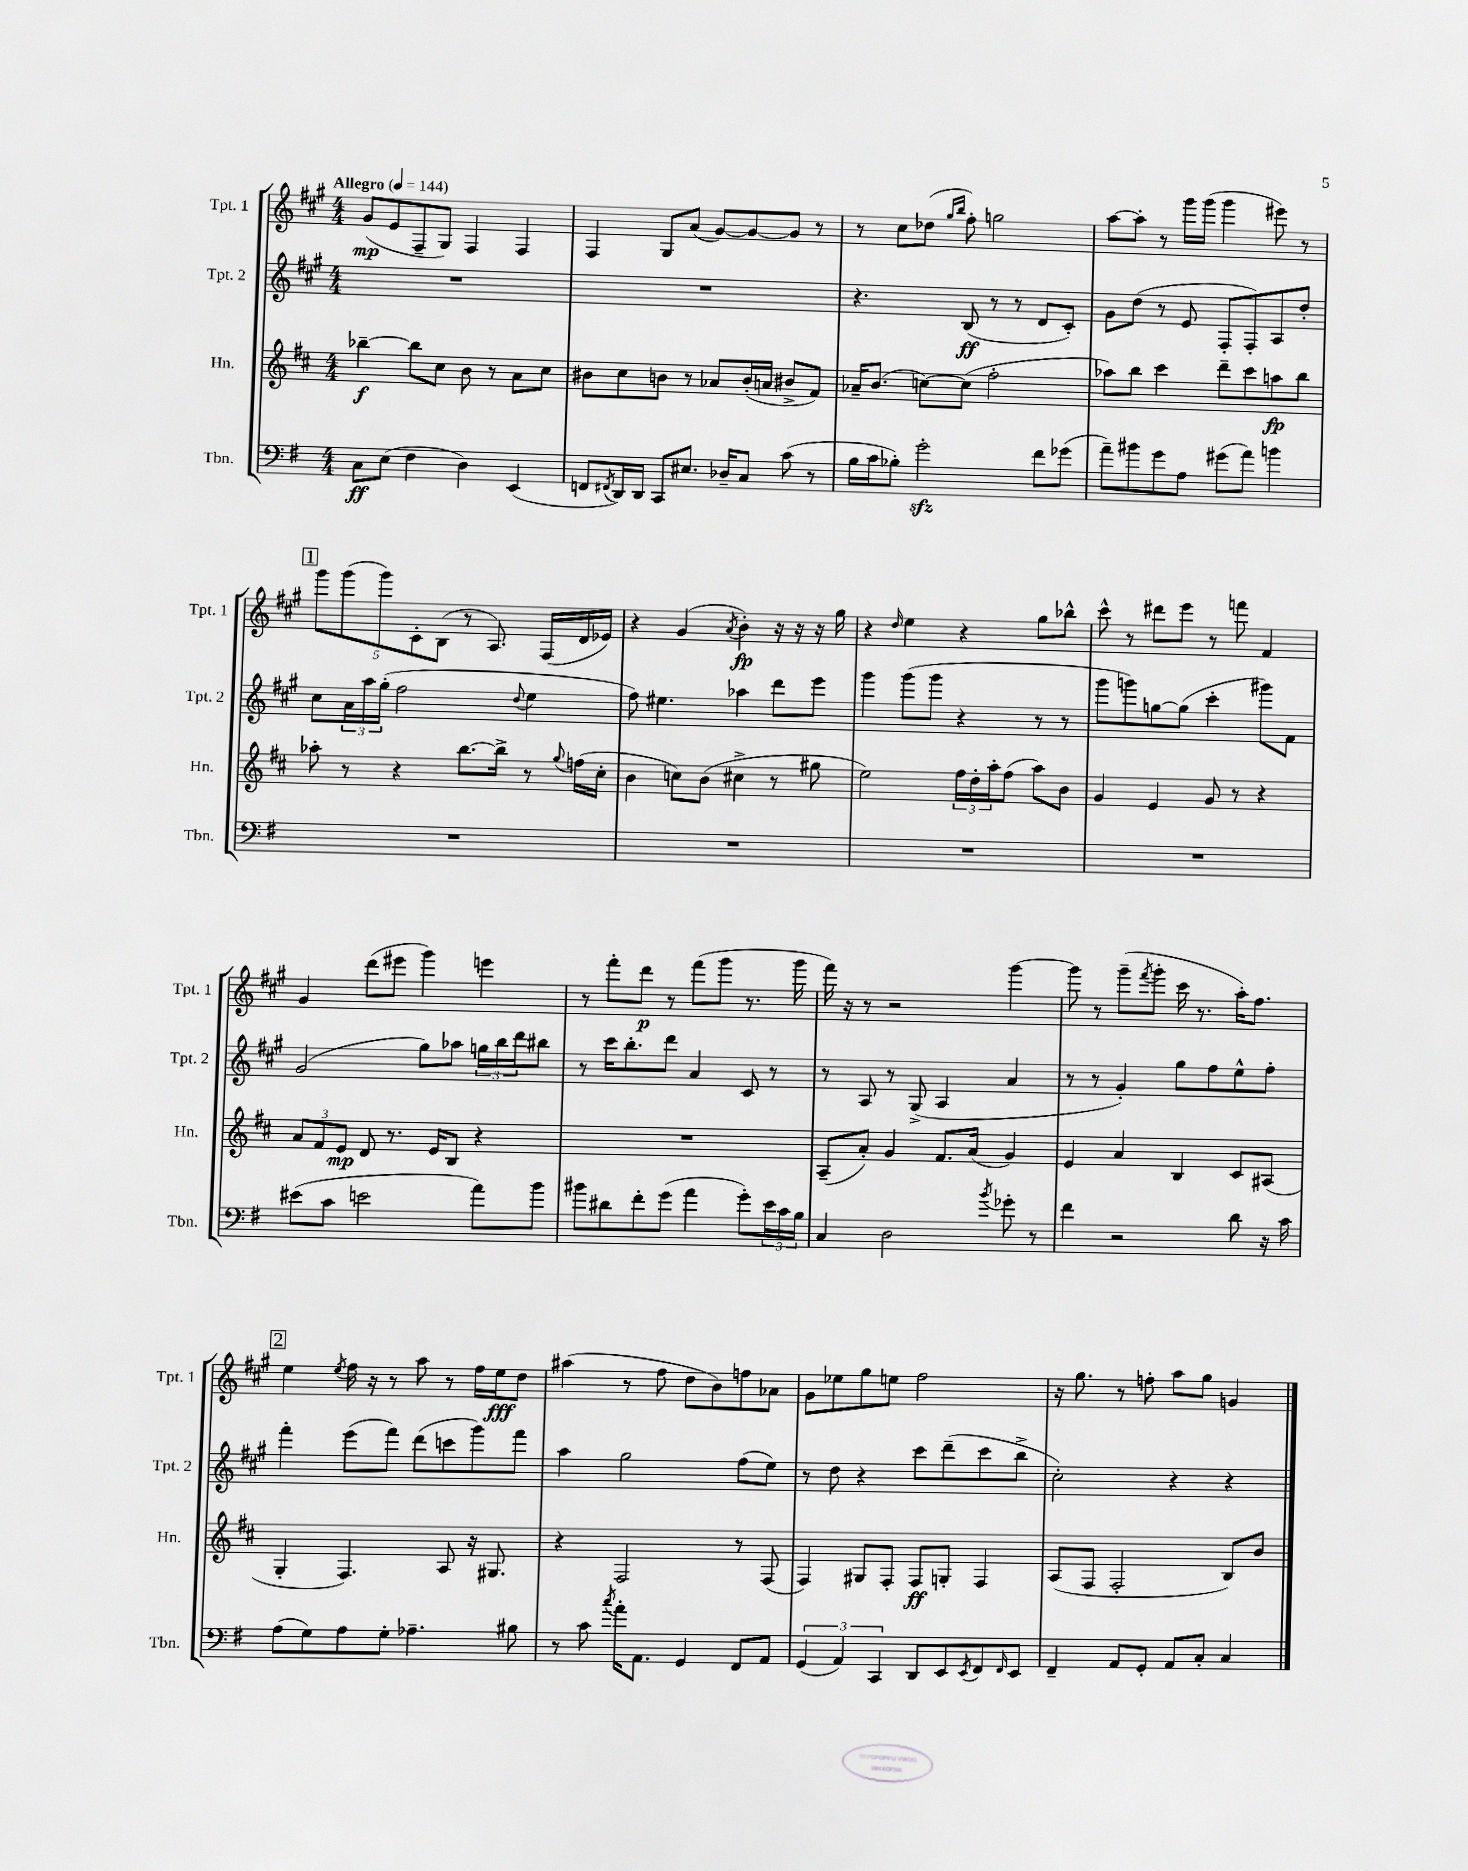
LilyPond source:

<<
\new StaffGroup <<
\new Staff = "s0" \with { instrumentName = "Tpt. 1" shortInstrumentName = "Tpt. 1" } {
    \clef treble \key a \major \numericTimeSignature \time 4/4 \tempo "Allegro" 4 = 144
    gis'8\mp( e'8 fis8-- gis8) fis4 fis4 |
    fis4 gis8 a'8( gis'8~) gis'8~ gis'8 r8 |
    r8 cis''8 des''8( \grace { gis''16 b''16 } fis''8-.) g''2 |
    a''8~ a''8-. r8 gis'''16 gis'''16( gis'''4 eis'''8) r8 |
    \mark \markup { \box "1" } \tuplet 5/4 { gis'''8 gis'''8( gis'''8) cis'8-. b8( } r8 a8.) fis16( d'16 ees'16) |
    r4 gis'4( \acciaccatura { a'8 } b'4-.\fp) r16 r16 r16 gis''16 |
    r4 \grace { d''16 } e''4 r4 gis''8 bes''8-^ |
    cis'''8-^ r8 dis'''8 e'''8 r8 f'''8 fis'4 |
    gis'4 d'''8( eis'''8 gis'''4) e'''4 |
    r8 fis'''8-. d'''8\p r8 fis'''8( gis'''8 r8. gis'''16 |
    fis'''16) r16 r8 r2 gis'''4~ |
    gis'''8 r8 gis'''8--( \acciaccatura { fis'''8 } gis'''8-. cis'''16 r8. a''16-.) fis''8. |
    \mark \markup { \box "2" } e''4 \acciaccatura { e''8 } fis''16 r16 r8 a''8 r8 fis''16 e''16\fff d''8 |
    ais''4( r8 fis''8 d''8 b'8) f''8 aes'8 |
    gis'8 ees''8 gis''8 e''8 fis''2 |
    r16 gis''8. r8 f''8-. a''8 gis''8 g'4 \bar "|." |
}
\new Staff = "s1" \with { instrumentName = "Tpt. 2" shortInstrumentName = "Tpt. 2" } {
    \clef treble \key a \major \numericTimeSignature \time 4/4
    R1 |
    R1 |
    r4. b8\ff( r8 r8 d'8 cis'8-.) |
    gis'8 d''8( r8 e'8 fis8-. fis8-.) a8 d''8-. |
    \mark \markup { \box "1" } cis''8 \tuplet 3/2 { a'16 a''16 gis''16-.( } fis''2 \appoggiatura { d''8 } e''4 |
    fis''8) eis''4. aes''4 d'''8 e'''8 |
    gis'''4 gis'''8( gis'''8 r4 r8 r8 |
    gis'''8 g'''8) g''8~ g''8( cis'''4-. gis'''8) fis'8 |
    gis'2( gis''8) aes''8 \tuplet 3/2 { g''16 b''16 d'''16 } bis''8 |
    r8 cis'''16 b''8.-. d'''8 a'4 cis'8 r8 |
    r8 a8 r8 gis8->( a4 a'4 |
    r8 r8 gis'4-.) gis''8 fis''8 e''8-^ fis''8-. |
    \mark \markup { \box "2" } fis'''4-. e'''8( fis'''8) d'''8( c'''8 gis'''8) fis'''8 |
    a''4 gis''2 fis''8( e''8) |
    r8 d''8 r4 cis'''8 d'''8--( cis'''8 b''8-> |
    cis''2-.) r4 r4 \bar "|." |
}
\new Staff = "s2" \with { instrumentName = "Hn." shortInstrumentName = "Hn." } {
    \clef treble \key d \major \numericTimeSignature \time 4/4
    bes''4~--\f bes''8 cis''8 b'8 r8 a'8 cis''8 |
    bis'8 cis''8 b'8 r8 aes'8 b'16-.( a'16 bis'8-> fis'8) |
    aes'16-- b'8.( c''8~) c''8( fis''2-. |
    aes''8) b''8 cis'''4 d'''8-- cis'''8 a''8\fp b''8 |
    \mark \markup { \box "1" } aes''8-. r8 r4 b''8.~ b''16-> r8 \appoggiatura { g''8 } f''16( cis''16-. |
    b'4 c''8) b'8( cis''4-> r8 gis''8 |
    e''2) \tuplet 3/2 { fis''16 d''16-. a''16-. } fis''8( a''8) b'8 |
    g'4 e'4 g'8 r8 r4 |
    \tuplet 3/2 { a'8 fis'8 e'8\mp } d'8 r8. e'16 b8 r4 |
    R1 |
    a8--( a'8-.) g'4 fis'8. a'16( g'4) |
    e'4 a'4 b4 cis'8 ais8( |
    \mark \markup { \box "2" } g4-. fis4.) a8 r16 gis8. |
    r4 fis2 r8 fis8( |
    fis4) gis8 fis8-. fis8\ff g8-. fis4 |
    a8( fis8 fis2-. b8) b'8 \bar "|." |
}
\new Staff = "s3" \with { instrumentName = "Tbn." shortInstrumentName = "Tbn." } {
    \clef bass \key g \major \numericTimeSignature \time 4/4
    c8\ff e8( fis4 d4) e,4( |
    f,8 \acciaccatura { fis,8 } d,16) d,16 c,8 eis8. des16-- c8 c'8( r8 |
    b16 c'16 bes8-.) g'2-.\sfz fis'8 ges'8( |
    a'8--) bis'8 g'8 a8 gis'8( a'8) b'4 |
    \mark \markup { \box "1" } R1 |
    R1 |
    R1 |
    R1 |
    eis'8( c'8 e'2 a'8) b'8 |
    bis'8 dis'8 fis'8-. g'8( a'4 g'8-.) \tuplet 3/2 { e'16 c'16 b16 } |
    c4 d2 \acciaccatura { b'8 } ges'8-. r8 |
    fis'4 r2 d'8 r16 c'16 |
    \mark \markup { \box "2" } a8( g8) a8 g8-. aes4.-- bis8 |
    r8 c'8 \acciaccatura { c''8 } a'16-. a,8. g,4 fis,8 a,8 |
    \tuplet 3/2 { g,4( a,4) c,4 } d,8 e,8 \acciaccatura { e,8 } fis,8 \grace { fis,16 } e,8 |
    fis,4-- a,8 g,8-. a,8 c8-. c4 \bar "|." |
}
>>
>>
\layout { \context { \Score \remove "Bar_number_engraver" } }
